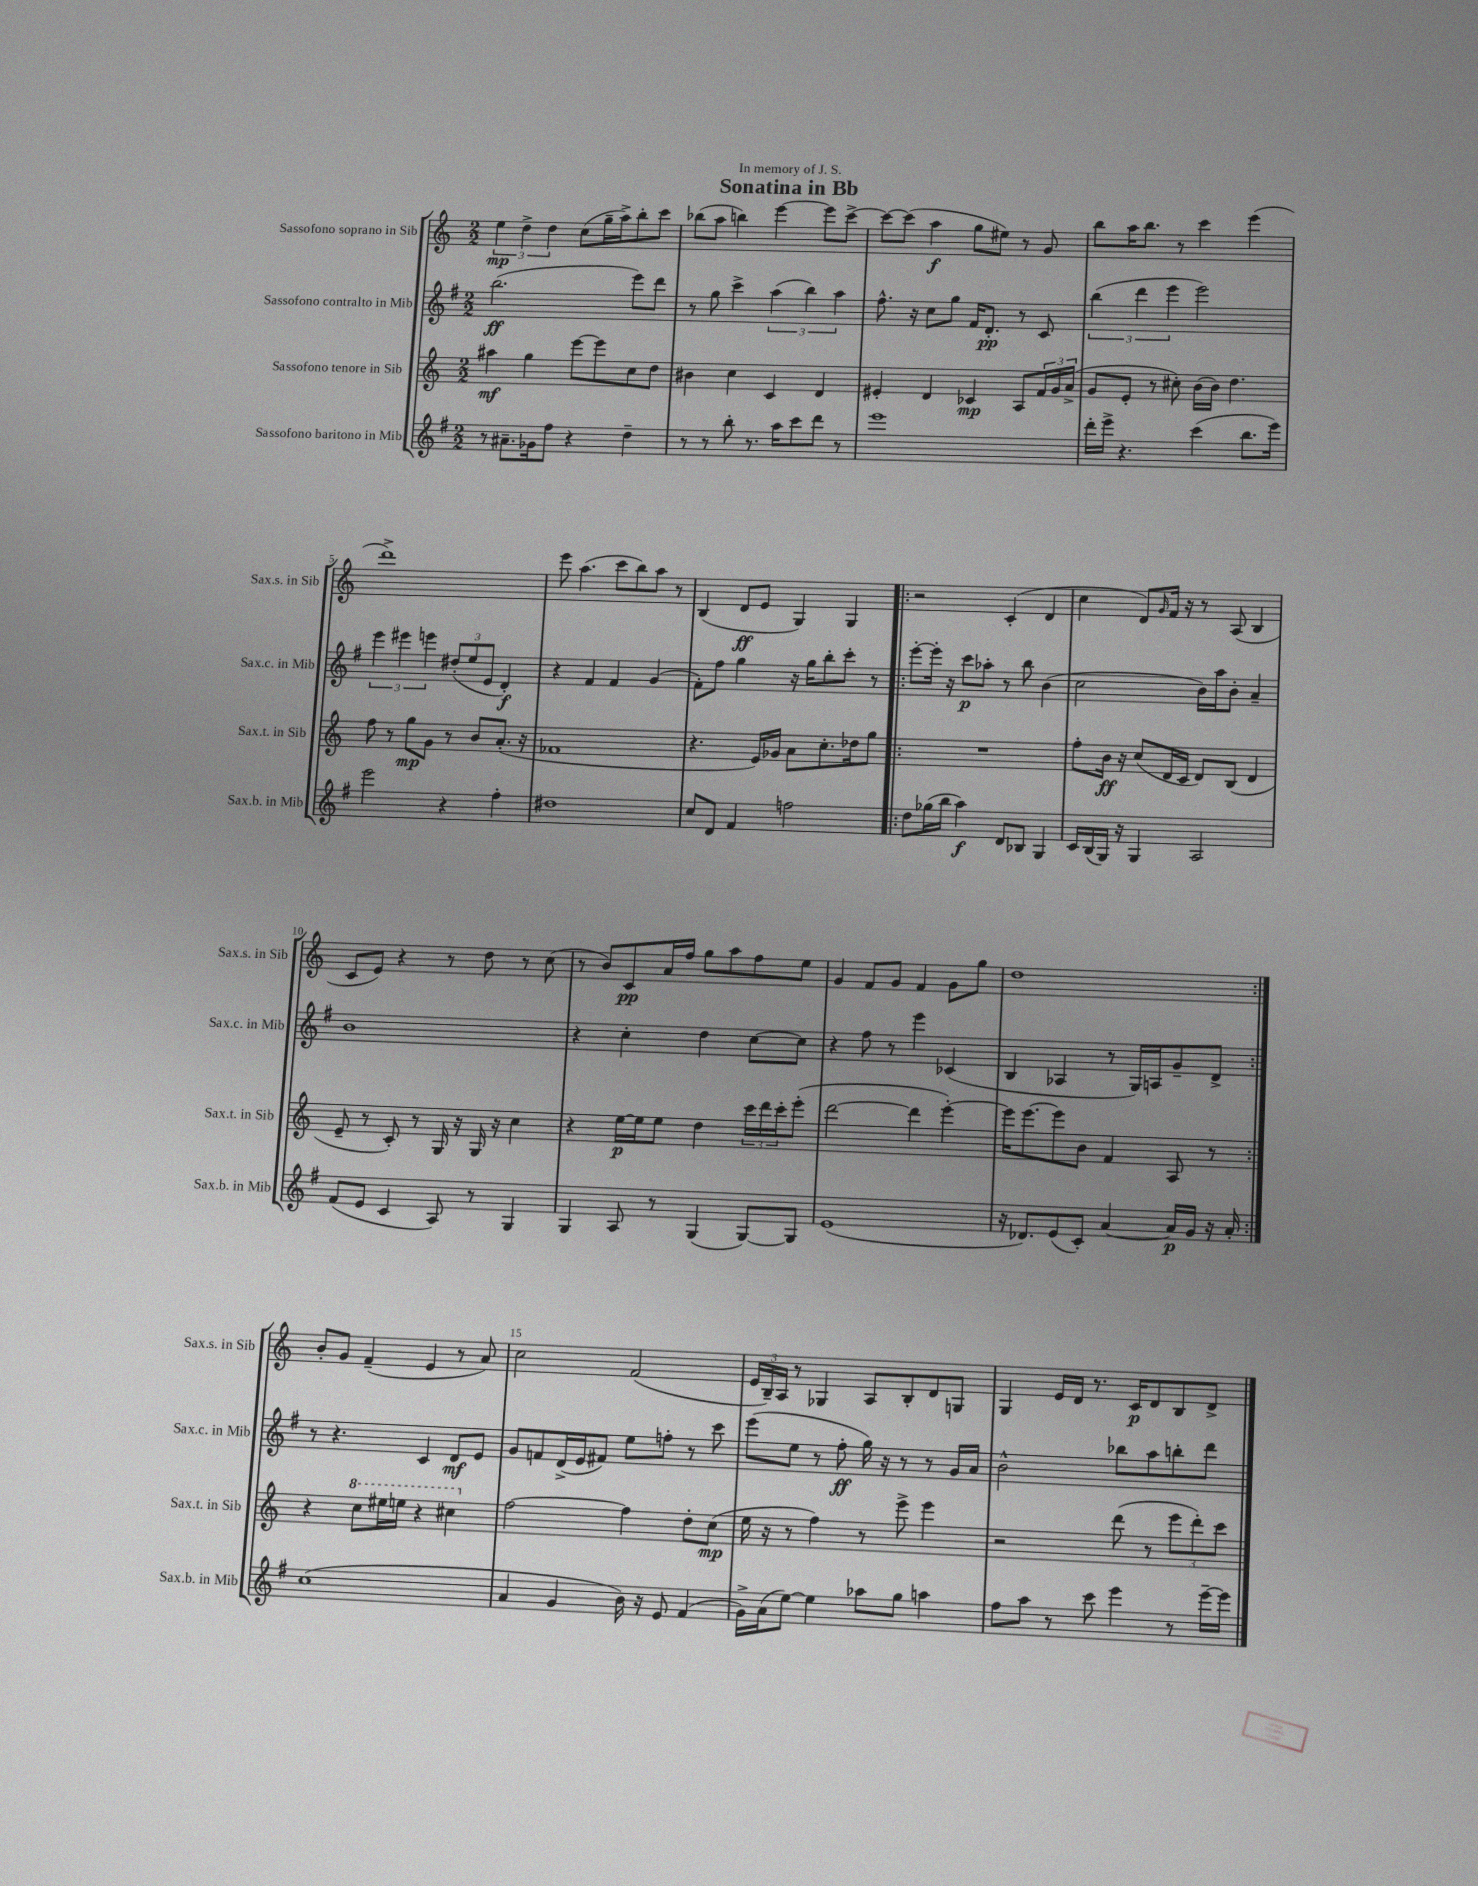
\header { title = "Sonatina in Bb" dedication = "In memory of J. S." }
<<
\new StaffGroup <<
\new Staff = "s0" \with { instrumentName = "Sassofono soprano in Sib" shortInstrumentName = "Sax.s. in Sib" } {
    \clef treble \key c \major \numericTimeSignature \time 2/2
    \tuplet 3/2 { e''4\mp d''4-> d''4 } c''8( g''16-- a''16->) b''8-. c'''8 |
    bes''8( a''8 b''4) e'''4~ e'''8 c'''8~-> |
    c'''8~ c'''8( a''4\f g''8 eis''8) r8 g'8 |
    b''8 a''16 b''8. r8 c'''4 e'''4( |
    d'''1->) |
    e'''8 a''4.( c'''8 b''8) a''8 r8 |
    b4( d'8\ff e'8 g4) g4 |
    \repeat volta 2 { r2 c'4-.( d'4 |
    c''4 d'8) \grace { g'16 } f'16 r16 r8 a8( b4 |
    c'8 e'8) r4 r8 d''8 r8 c''8( |
    r8 b'8) c'8\pp a'16 f''16 g''8 a''8 f''8 e''8 |
    g'4 f'8 g'8 f'4 g'8 g''8 |
    d''1 | }
    b'8-. g'8 f'4--( e'4 r8 a'8) |
    c''2 f'2( |
    \tuplet 3/2 { e'16 b16--) a16 } r8 ges4 a8 b8-. d'8 g8 |
    g4 e'16 d'16 r8. c'16\p d'8 b8 d'8-> \bar "|." |
}
\new Staff = "s1" \with { instrumentName = "Sassofono contralto in Mib" shortInstrumentName = "Sax.c. in Mib" } {
    \clef treble \key g \major \numericTimeSignature \time 2/2
    b''2.\ff( e'''8) d'''8 |
    r8 g''8 c'''4-> \tuplet 3/2 { a''4( b''4) a''4 } |
    fis''8.-^ r16 c''8 g''8 fis'16 d'8.-.\pp r8 c'8 |
    \tuplet 3/2 { b''4( d'''4 e'''4 } e'''2) |
    \tuplet 3/2 { e'''4 eis'''4 e'''4 } \tuplet 3/2 { dis''8-.( e''8 e'8 } d'4-.\f) |
    r4 fis'4 fis'4 g'4( |
    fis'8-.) fis''8 g''4 r16 g''16 b''8-. c'''8-. r8 |
    \repeat volta 2 { e'''8~-. e'''16-. r16 c'''8\p aes''8-. r8 b''8 b'4( |
    c''2 b'16) a''16 b'8-. a'4-- |
    b'1 |
    r4 c''4-. d''4 c''8~ c''8 |
    r4 fis''8 r8 e'''4 ces'4( |
    b4 aes4 r8 g16) a16 g'8-- d'8-> | }
    r8 r4. c'4 d'8\mf e'8 |
    g'8 f'8 d'16->( e'16 fis'8) e''8 f''8-. r8 c'''8 |
    e'''8( e''8 r8 fis''8-.\ff g''16) r16 r8 r8 g'16 a'16 |
    b'2-^ bes''8 a''8 b''8-. d'''8 \bar "|." |
}
\new Staff = "s2" \with { instrumentName = "Sassofono tenore in Sib" shortInstrumentName = "Sax.t. in Sib" } {
    \clef treble \key c \major \numericTimeSignature \time 2/2
    ais''4\mf g''4 e'''8~ e'''8 c''8 d''8 |
    bis'4 c''4 c'4 d'4 |
    eis'4-. d'4 ces'4\mp a8 \tuplet 3/2 { f'16 g'16 a'16->( } |
    g'8 e'8-. r8 cis''8-.) b'16( b'16) d''4. |
    f''8 r8 g''8\mp g'8 r8 b'8 a'8.-.( r16 |
    fes'1 |
    r4. e'16) ges'16 a'8 c''8.-. des''16 g''8 |
    \repeat volta 2 { R1 |
    f''8-. b'16\ff r16 c''8( d'16 c'16 d'8) b8( d'4 |
    e'8-- r8 c'8-.) r8 g16 r16 g16 r16 c''4 |
    r4 e''16~\p e''16 e''8 d''4 \tuplet 3/2 { c'''16 d'''16 c'''16-. } e'''8-.( |
    d'''2~ d'''4 e'''4~-.) |
    e'''16 e'''8.~ e'''8 b'8 f'4 a8 r8 | }
    r4 \ottava #1 c'''8 eis'''16 e'''16 r4 cis'''4 \ottava #0 |
    f''2~ f''4 d''8-. c''8\mp( |
    e''16 r16 r8 f''4) r8 e'''8-> e'''4 |
    r2 d'''8( r8 \tuplet 3/2 { e'''8 d'''8-.) c'''8 } \bar "|." |
}
\new Staff = "s3" \with { instrumentName = "Sassofono baritono in Mib" shortInstrumentName = "Sax.b. in Mib" } {
    \clef treble \key g \major \numericTimeSignature \time 2/2
    r8 ais'8.-- ges'16 fis''8 r4 d''4-- |
    r8 r8 b''8-. r8. a''16 c'''8 d'''8 r8 |
    e'''1 |
    d'''16-. e'''16-> r4. c'''4( b''8. e'''16) |
    e'''2 r4 fis''4-. |
    dis''1 |
    c''8 d'8 fis'4 f''2 |
    \repeat volta 2 { d''8 ges''16( b''16 a''4\f) d'8 bes8 g4 |
    c'16 b16( g16) r16 g4 a2 |
    fis'8( e'8 c'4 a8) r8 g4 |
    g4 a8 r8 g4( g8~) g8 |
    e'1( |
    r16 des'8.) e'8( c'8-.) a'4~ a'16\p g'16 r16 a'16-. | }
    c''1( |
    a'4 g'4 b'16) r16 e'8 fis'4( |
    g'16->) a'16( e''8~) e''4 aes''8 g''8 a''4 |
    fis''8 a''8 r8 c'''8 e'''4 r8 e'''16~-- e'''16 \bar "|." |
}
>>
>>
\layout { \context { \Score \override BarNumber.break-visibility = ##(#f #t #t) barNumberVisibility = #(every-nth-bar-number-visible 5) } }
